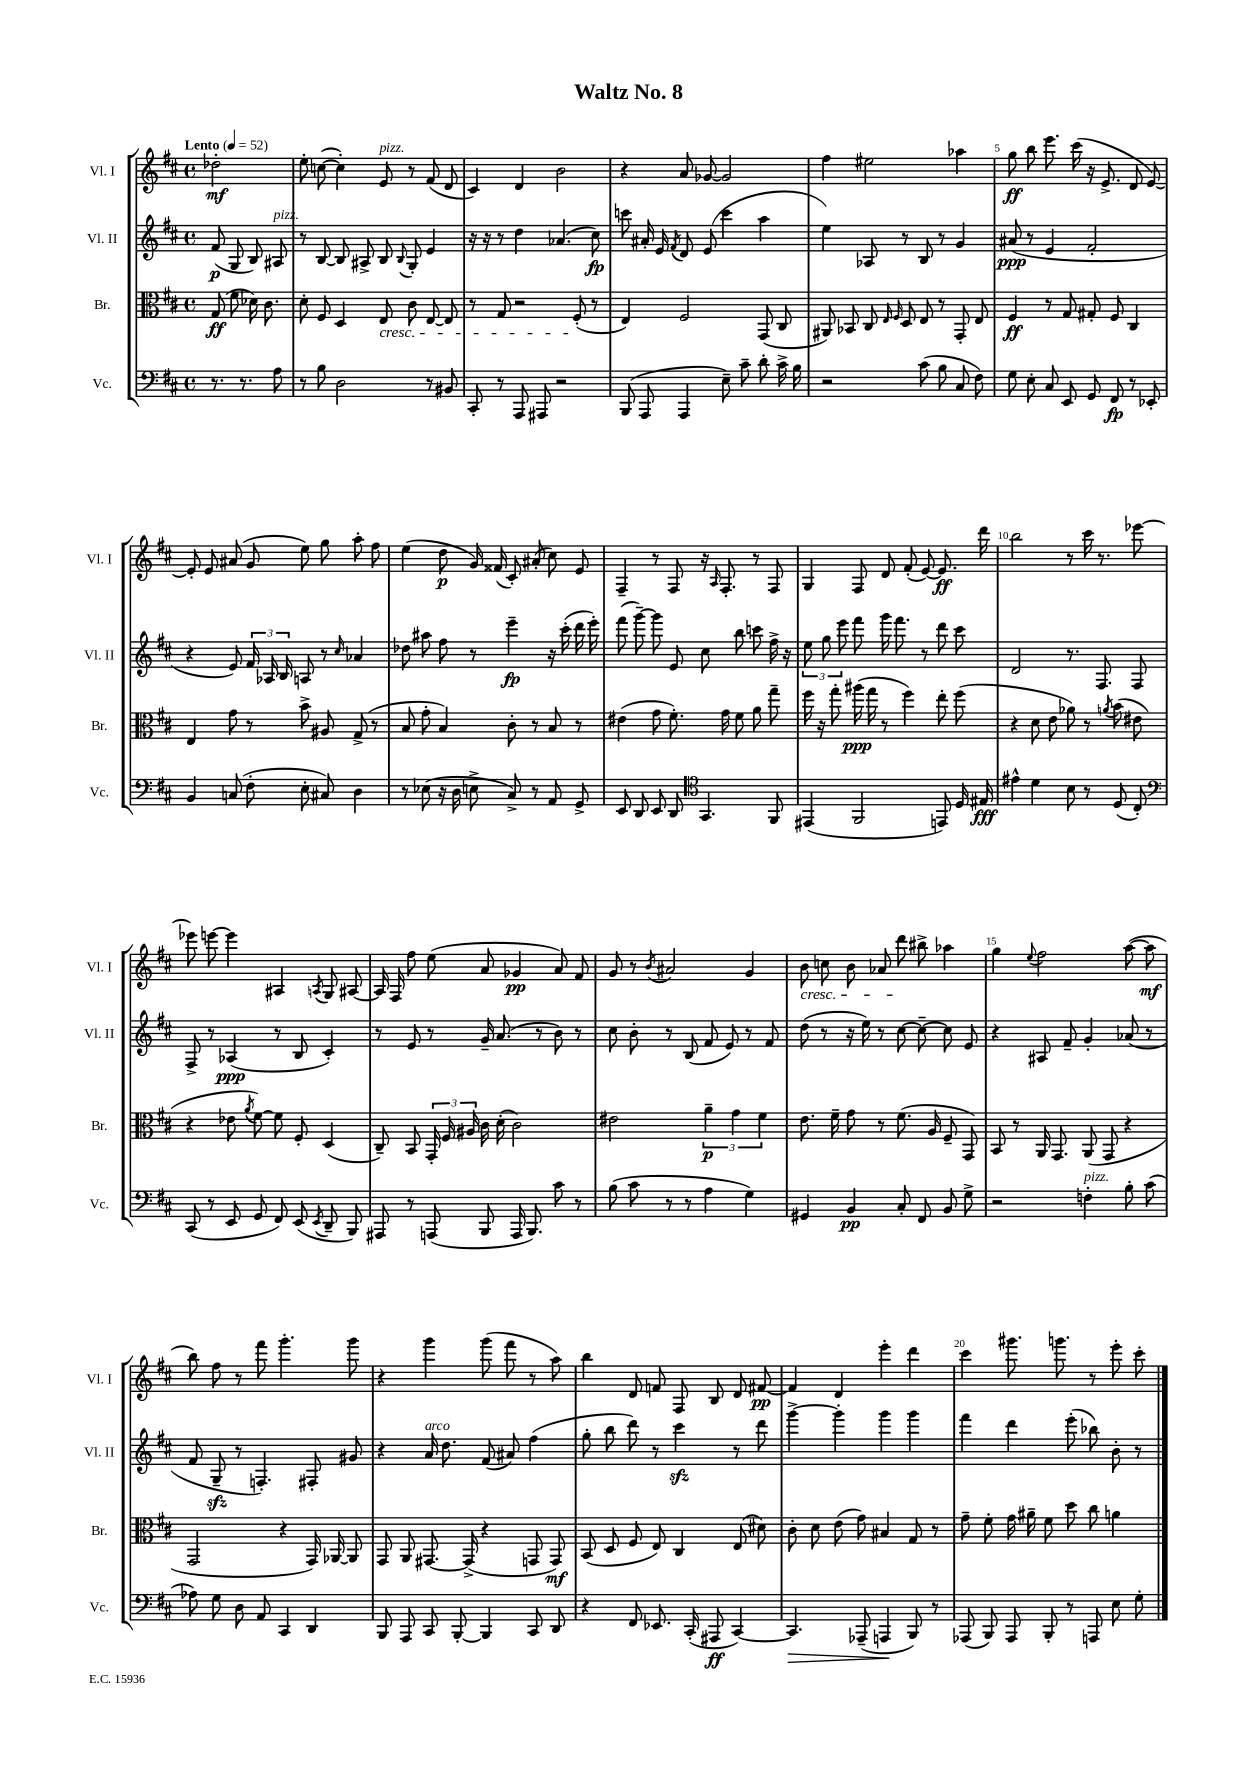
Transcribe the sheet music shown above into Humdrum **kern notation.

**kern	**dynam	**kern	**dynam	**kern	**dynam	**kern	**dynam
*part4	*part4	*part3	*part3	*part2	*part2	*part1	*part1
*staff4	*staff4	*staff3	*staff3	*staff2	*staff2	*staff1	*staff1
*I"Vc.	*	*I"Br.	*	*I"Vl. II	*	*I"Vl. I	*
*I'Vc.	*	*I'Br.	*	*I'Vl. II	*	*I'Vl. I	*
*clefF4	*	*clefC3	*	*clefG2	*	*clefG2	*
*k[f#c#]	*	*k[f#c#]	*	*k[f#c#]	*	*k[f#c#]	*
*M4/4	*	*M4/4	*	*M4/4	*	*M4/4	*
*met(c)	*	*met(c)	*	*met(c)	*	*met(c)	*
*MM52	*	*MM52	*	*MM52	*	*MM52	*
=	=	=	=	=	=	=	=
!	!	!	!	!	!	!LO:TX:a:B:t=Lento	!
8.r	.	(8G/	ff	(8f#/	p	2dd-X'\	mf
.	.	8f#\	.	8G/	.	.	.
8.r	.	.	.	.	.	.	.
.	.	16d-X\)	.	8B/)	.	.	.
.	.	8.c#\	.	.	.	.	.
!	!	!	!	!LO:TX:a:i:t=pizz.	!	!	!
8A\	.	.	.	8A#X/	.	.	.
=1	=1	=1	=1	=1	=1	=1	=1
8r	.	8d'\	.	8r	.	8ee'\	.
8B\	.	8F#/	.	[8B/	.	([8ccn\	.
2D\	.	4D/	.	8B/]	.	4cc'\])	.
.	.	.	.	8A#X^/	.	.	.
!	!	!	!	!	!	!LO:TX:a:i:t=pizz.	!
!	!	!LO:TX:b:i:t=cresc.	!	!	!	!	!
.	.	8E/	.	8B/	.	8e/	.
.	.	.	.	8qqB/	.	.	.
.	.	8c#\	.	8G'/	.	8r	.
8r	.	[8E/	.	4e/	.	(8f#/	.
8BB#X/	.	8E/]	.	.	.	8d/	.
=2	=2	=2	=2	=2	=2	=2	=2
8CC#'/	.	8r	.	16r	.	4c#/)	.
.	.	.	.	16r	.	.	.
8r	.	8G/	.	8r	.	.	.
8AAA/	.	2r	.	4dd\	.	4d/	.
8AAA#X/	.	.	.	.	.	.	.
2r	.	.	.	(4.a-X/	.	2b\	.
.	.	(8F#'/	.	.	.	.	.
.	.	8r	.	8cc#\)	fp	.	.
=3	=3	=3	=3	=3	=3	=3	=3
(8BBB/	.	4E/)	.	8cccn\	.	4r	.
8AAA/	.	.	.	16a#X'/	.	.	.
.	.	.	.	16e/	.	.	.
.	.	.	.	8qf#/	.	.	.
4AAA/	.	2F#/	.	8d/	.	8a/	.
.	.	.	.	(8e/	.	[8g-X/	.
8E~\)	.	.	.	4ccc\	.	2g-/]	.
8c#~\	.	.	.	.	.	.	.
8d'\	.	(8GG/	.	4aa\	.	.	.
16c#^\	.	8C#/	.	.	.	.	.
16B\	.	.	.	.	.	.	.
=4	=4	=4	=4	=4	=4	=4	=4
2r	.	8AA#X/)	.	4ee\)	.	4ff#\	.
.	.	8BB-X/	.	.	.	.	.
.	.	8C#/	.	8A-X/	.	2ee#X\	.
.	.	16qqE/	.	.	.	.	.
.	.	16qqF#/	.	.	.	.	.
.	.	8D/	.	8r	.	.	.
(8c#\	.	8E/	.	8B/	.	.	.
8B\	.	8r	.	8r	.	.	.
8C#/	.	8GG'/	.	4g/	.	4aa-X\	.
8F#\)	.	8E/	.	.	.	.	.
=5	=5	=5	=5	=5	=5	=5	=5
8G\	.	4F#/	ff	(8a#X/	ppp	8gg\	ff
8E'\	.	.	.	8r	.	8bb\	.
8C#/	.	8r	.	4e/	.	8.eee\	.
8EE/	.	8G/	.	.	.	.	.
.	.	.	.	.	.	(16ccc#\	.
8GG/	.	8G#X'/	.	2f#'/	.	16r	.
.	.	.	.	.	.	8.e^/	.
8FF#/	fp	8F#/	.	.	.	.	.
8r	.	4C#/	.	.	.	8d/	.
8EE-X'/	.	.	.	.	.	[8e/)	.
!!LO:LB:g=z
=6	=6	=6	=6	=6	=6	=6	=6
4BB/	.	4E/	.	4r	.	8e'/]	.
.	.	.	.	.	.	8e/	.
(8Cn/	.	8g\	.	8e/)	.	(8a#X/	.
8F#'\	.	8r	.	24f#/	.	8g/	.
.	.	.	.	24A-X/	.	.	.
.	.	.	.	24B/	.	.	.
8E'\	.	8b^\	.	8An/	.	8ee\)	.
8C#X/)	.	8A#X/	.	8r	.	8gg\	.
.	.	.	.	16qqcc#/	.	.	.
4D\	.	(8G^/	.	4a-X/	.	8aa'\	.
.	.	8r	.	.	.	8ff#\	.
=7	=7	=7	=7	=7	=7	=7	=7
8r	.	8B/	.	8dd-X\	.	(4ee\	.
(8E-X\	.	8g'\	.	8aa#X\	.	.	.
16r	.	4B/)	.	8ff#\	.	8dd\	p
16D\	.	.	.	.	.	.	.
8En^\	.	.	.	8r	.	16g/)	.
.	.	.	.	.	.	(16f##X/	.
8C#^/)	.	8c#'\	.	4eee~\	fp	8c#'/)	.
8r	.	8r	.	.	.	(8a#X'/	.
8AA/	.	8B/	.	16r	.	8cc#\)	.
.	.	.	.	(16ccc#'\	.	.	.
8GG^/	.	8r	.	16ddd\	.	8e/	.
.	.	.	.	16eee'\)	.	.	.
=8	=8	=8	=8	=8	=8	=8	=8
8EE/	.	(4e#X\	.	(8fff#\	.	4F#~/	.
8DD/	.	.	.	[8ggg~\)	.	.	.
8EE/	.	8g\	.	8ggg\]	.	8r	.
8DD/	.	8.f#'\)	.	8e/	.	8F#/	.
*clefC4	*	*	*	*	*	*	*
4.GG/	.	.	.	8cc#\	.	16r	.
.	.	.	.	.	.	16qqA/	.
.	.	16g\	.	.	.	8.F#'/	.
.	.	8f#\	.	8bb\	.	.	.
.	.	8a\	.	8cccn\	.	8r	.
8FF#/	.	8gg~\	.	16ff#^\	.	8F#/	.
.	.	.	.	16r	.	.	.
=9	=9	=9	=9	=9	=9	=9	=9
(4EE#X/	.	16ff#\	.	12ee\	.	4G/	.
.	.	16r	.	.	.	.	.
.	.	.	.	12gg\	.	.	.
.	.	8gg'\	.	.	.	.	.
.	.	.	.	12eee\	.	.	.
2FF#/	.	(16aa#X\	ppp	8fff#\	.	8F#/	.
.	.	16gg\	.	.	.	.	.
.	.	8r	.	16ggg\	.	8d/	.
.	.	.	.	8.fff#\	.	.	.
.	.	4ff#\)	.	.	.	(8f#'/	.
.	.	.	.	8r	.	[8e/)	.
8EEn/)	.	8ee'\	.	8ddd\	.	8.e/]	ff
16D/	.	(8ff#\	.	8ccc#\	.	.	.
16E#X/	fff	.	.	.	.	16ddd\	.
=10	=10	=10	=10	=10	=10	=10	=10
4e#X^^\	.	4r	.	2d/	.	2bb\	.
4d\	.	8d\	.	.	.	.	.
.	.	8e\	.	.	.	.	.
8B\	.	8a-X\)	.	8.r	.	8r	.
8r	.	8r	.	.	.	16ccc#\	.
.	.	.	.	8.F#/	.	8.r	.
.	.	8qan/	.	.	.	.	.
(8D/	.	(8b\	.	.	.	.	.
8C#'/)	.	8e#X\	.	8F#/	.	[8eee-X\	.
!!LO:LB:g=z
=11	=11	=11	=11	=11	=11	=11	=11
*clefF4	*	*	*	*	*	*	*
(8CC#/	.	4r	.	8F#^/	.	8eee-X\]	.
8r	.	.	.	8r	.	[8eeen\	.
8EE/	.	8e-X\	.	(4A-X/	ppp	4eee\]	.
.	.	8qa/	.	.	.	.	.
8GG/	.	[8f#\)	.	.	.	.	.
8FF#/)	.	8f#\]	.	8r	.	4A#X/	.
(8EE/	.	8F#'/	.	8B/	.	.	.
8qEE/	.	.	.	.	.	8qAn/	.
8DD~/	.	(4D/	.	4c#'/)	.	8G/	.
8BBB/)	.	.	.	.	.	[8A#X/	.
=12	=12	=12	=12	=12	=12	=12	=12
8AAA#X/	.	8C#~/)	.	8r	.	16A#/]	.
.	.	.	.	.	.	16F#/	.
8r	.	8BB/	.	8e/	.	8ff#\	.
(8AAAn/	.	24GG'/	.	8r	.	(8ee\	.
.	.	24F#/	.	.	.	.	.
.	.	24A#X/	.	.	.	.	.
8BBB/	.	16c#\	.	16g~/	.	8a/	.
.	.	(16d'\	.	(8.a/	.	.	.
16AAA/	.	2c#\)	.	.	.	4g-X/	pp
8.BBB/)	.	.	.	.	.	.	.
.	.	.	.	8r	.	.	.
8c#\	.	.	.	8b\)	.	8a/)	.
8r	.	.	.	8r	.	8f#/	.
=13	=13	=13	=13	=13	=13	=13	=13
(8B\	.	2e#X\	.	8cc#\	.	8g/	.
8c#\	.	.	.	8b'\	.	8r	.
.	.	.	.	.	.	8qb/	.
8r	.	.	.	8r	.	2a#X/	.
8r	.	.	.	(8B/	.	.	.
4A\	.	6a~\	p	8f#/	.	.	.
.	.	.	.	8e/)	.	.	.
.	.	6g\	.	.	.	.	.
4G\)	.	.	.	8r	.	4g/	.
.	.	6f#\	.	.	.	.	.
.	.	.	.	8f#/	.	.	.
=14	=14	=14	=14	=14	=14	=14	=14
!	!	!	!	!	!	!LO:TX:b:i:t=cresc.	!
4GG#X/	.	8.e\	.	(8dd\	.	8b\	.
.	.	.	.	8r	.	8ccn\	.
.	.	16f#~\	.	.	.	.	.
4BB/	pp	8g\	.	16r	.	8b\	.
.	.	.	.	16ee\)	.	.	.
.	.	8r	.	8r	.	8a-X/	.
8C#'/	.	(8.f#\	.	[8cc#\	.	8ddd\	.
8FF#/	.	.	.	8cc#~\_	.	8bb#X^\	.
.	.	16A/	.	.	.	.	.
8BB/	.	8F#~/	.	8cc#\]	.	4aa-X\	.
8G^\	.	8GG/)	.	8e/	.	.	.
=15	=15	=15	=15	=15	=15	=15	=15
2r	.	8BB/	.	4r	.	4gg\	.
.	.	8r	.	.	.	.	.
.	.	.	.	.	.	8qqee/	.
.	.	16AA/	.	8A#X/	.	2ff#\	.
.	.	8.GG/	.	.	.	.	.
.	.	.	.	8f#~/	.	.	.
!LO:TX:a:i:t=pizz.	!	!	!	!	!	!	!
4Fn'\	.	(8AA/	.	4g'/	.	.	.
.	.	8GG/	.	.	.	.	.
8B'\	.	4r	.	(8a-X/	.	([8aa\	.
(8c#\	.	.	.	8r	.	8aa\]	mf
!!LO:LB:g=z
=16	=16	=16	=16	=16	=16	=16	=16
8A-X\)	.	2GG/	.	8f#/	.	8bb\)	.
8G\	.	.	.	8Gzz~/	.	8ff#\	.
8D\	.	.	.	8r	.	8r	.
8AA/	.	.	.	4.Fn'/)	.	8fff#\	.
4CC#/	.	4r	.	.	.	4.ggg'\	.
4DD/	.	16GG/)	.	8F#X'/	.	.	.
.	.	[16AA-X/	.	.	.	.	.
.	.	8AA-/]	.	8g#X/	.	8ggg\	.
=17	=17	=17	=17	=17	=17	=17	=17
8BBB/	.	8GG/	.	4r	.	4r	.
8AAA/	.	8AA/	.	.	.	.	.
!	!	!	!	!LO:TX:a:i:t=arco	!	!	!
8CC#/	.	[8.GG#X/	.	16a/	.	4ggg\	.
.	.	.	.	8.dd\	.	.	.
[8BBB'/	.	.	.	.	.	.	.
.	.	(16GG#^/]	.	.	.	.	.
4BBB/]	.	4r	.	(8f#/	.	(8ggg\	.
.	.	.	.	8a#X/)	.	8fff#\	.
8CC#/	.	8GGn/	.	(4ff#\	.	8r	.
8DD/	.	8GG/)	mf	.	.	8aa\)	.
=18	=18	=18	=18	=18	=18	=18	=18
4r	.	(8BB/	.	8gg'\	.	4bb\	.
.	.	8D/	.	8bb\	.	.	.
8FF#/	.	8F#/	.	8ddd\)	.	8d/	.
8.EE-X/	.	8E/)	.	8r	.	8fn/	.
.	.	4C#/	.	4ccc#zz\	.	8F#/	.
(16CC#'/	.	.	.	.	.	.	.
8AAA#X/	ff	.	.	.	.	8B/	.
[4CC#/)	.	(8E/	.	8r	.	8d/	.
.	.	8d#X\)	.	8ddd\	.	[8f#X/	pp
=19	=19	=19	=19	=19	=19	=19	=19
!	!LO:HP:b	!	!	!	!	!	!
4.CC#/]	>	8c#'\	.	[4ggg^\	.	4f#/]	.
.	.	8d\	.	.	.	.	.
.	.	(8e\	.	4ggg'\]	.	4d/	.
(8AAA-X~/	.	8g\)	.	.	.	.	.
4AAAn/	.	4B#X/	.	4ggg\	.	4eee'\	.
8BBB/)	]	8G/	.	4ggg\	.	4ddd\	.
8r	.	8r	.	.	.	.	.
=20	=20	=20	=20	=20	=20	=20	=20
(8AAA-X/	.	8g~\	.	4fff#\	.	4ccc#\	.
8BBB/)	.	8f#'\	.	.	.	.	.
8AAA-/	.	16g\	.	4ddd\	.	8.ggg#X\	.
.	.	16a#X~\	.	.	.	.	.
8BBB'/	.	8f#\	.	.	.	.	.
.	.	.	.	.	.	8.gggn\	.
8r	.	8dd\	.	(8eee'\	.	.	.
8AAAn/	.	8cc#\	.	8bb-X\)	.	8r	.
8E\	.	4an\	.	8b'\	.	8eee'\	.
8G'\	.	.	.	8r	.	8ccc#'\	.
==	==	==	==	==	==	==	==
*-	*-	*-	*-	*-	*-	*-	*-
